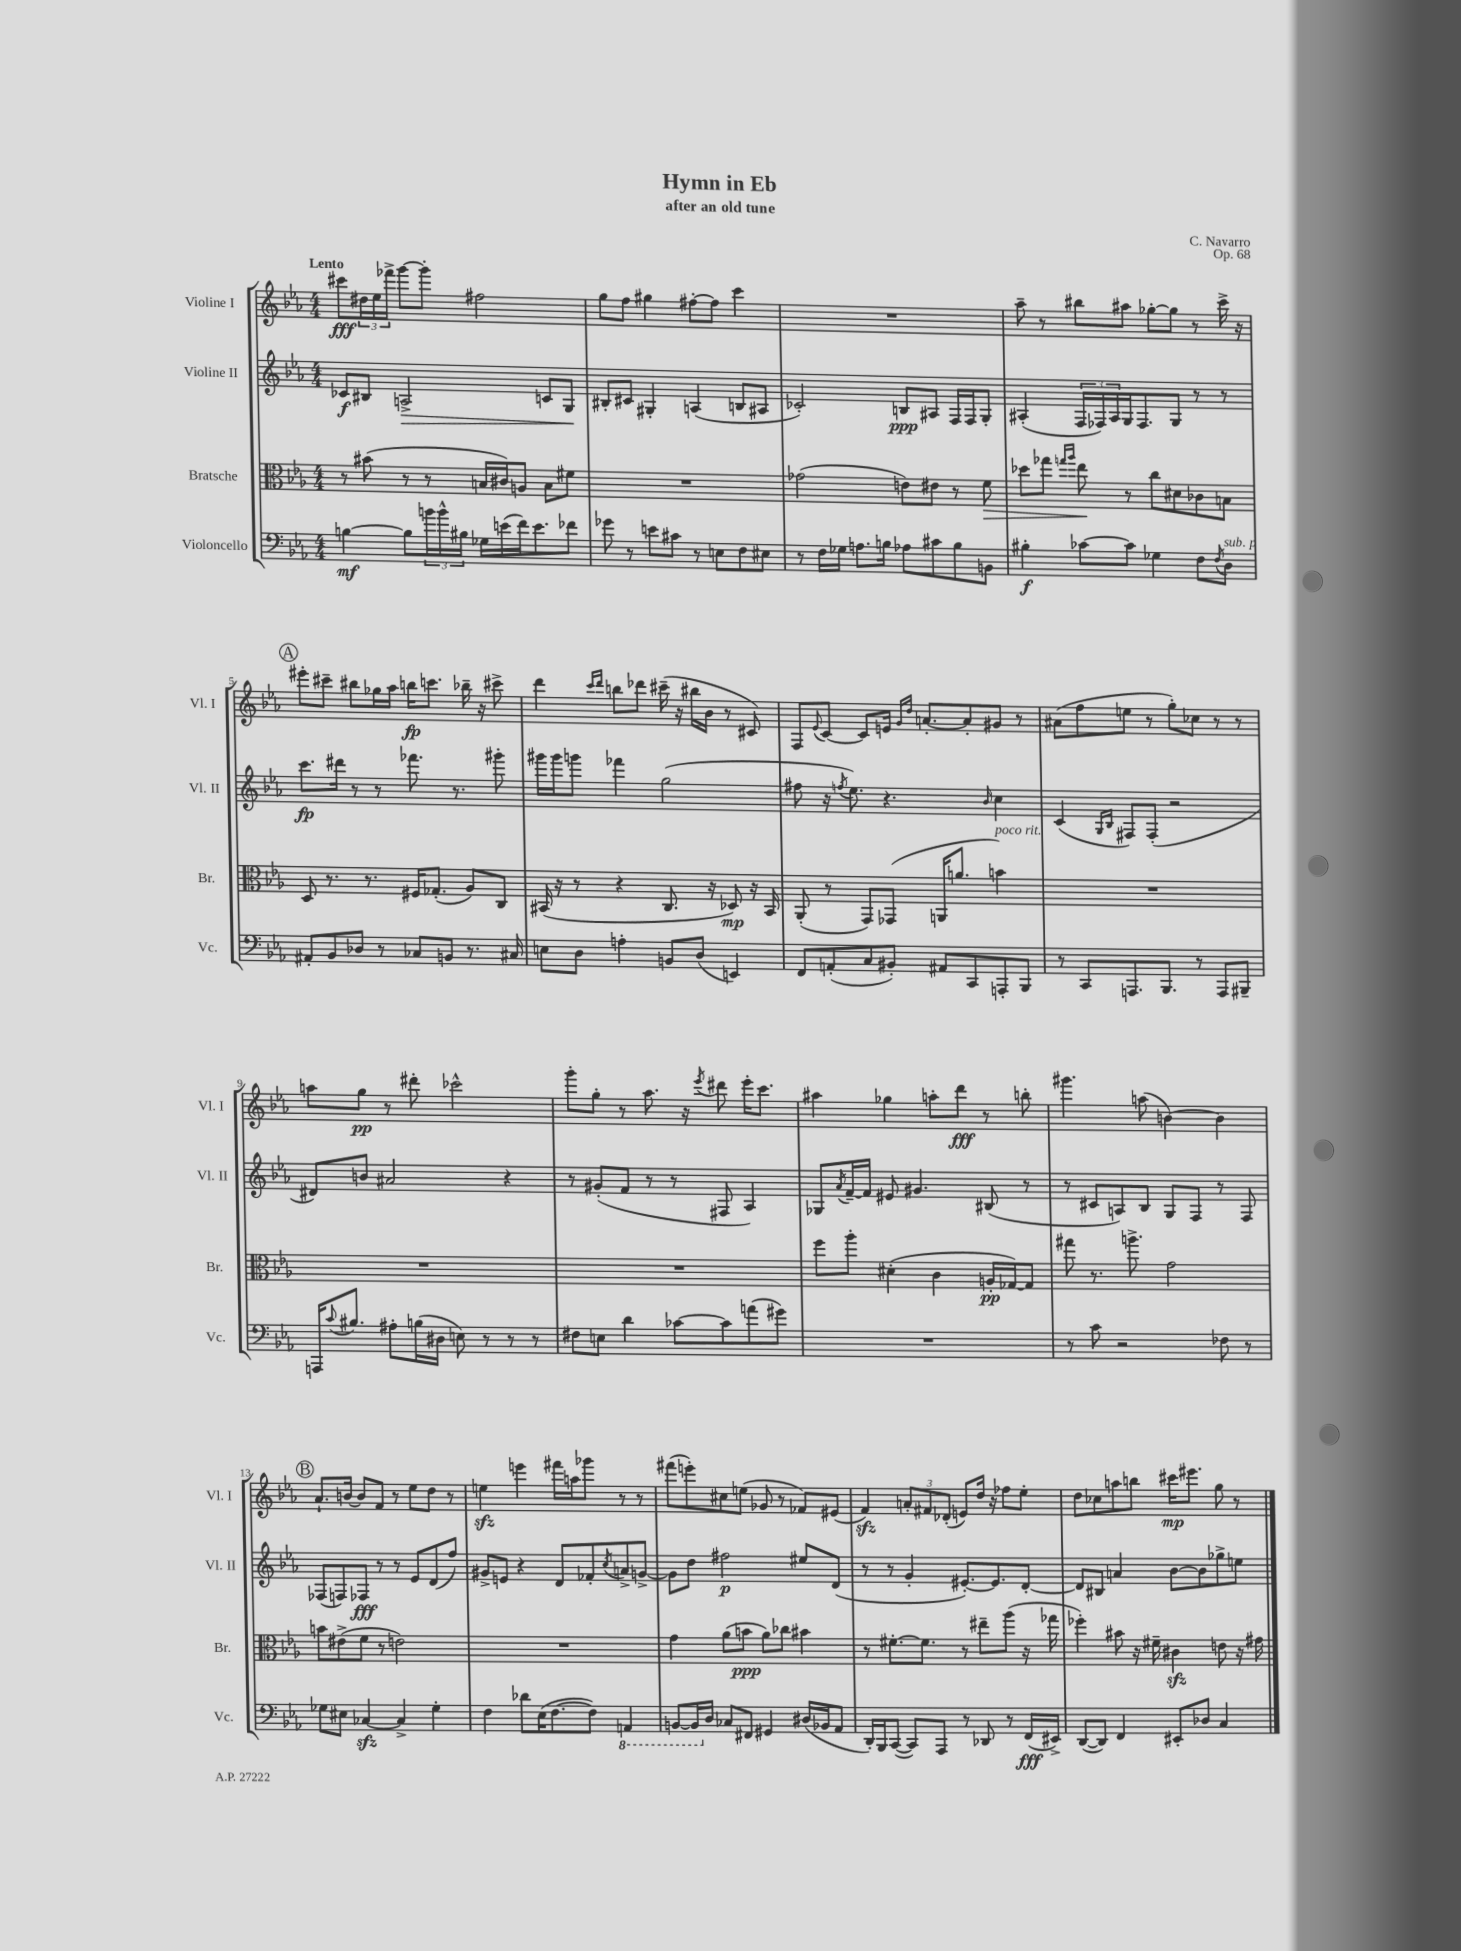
\header { title = "Hymn in Eb" composer = "C. Navarro" subtitle = "after an old tune" opus = "Op. 68" }
<<
\new StaffGroup <<
\new Staff = "s0" \with { instrumentName = "Violine I" shortInstrumentName = "Vl. I" } {
    \clef treble \key ees \major \numericTimeSignature \time 4/4 \tempo "Lento"
    cis'''8\fff \tuplet 3/2 { dis''16 ees''16 fes'''16-> } g'''8~ g'''8-. fis''2 |
    g''8 f''8 gis''4 fis''8~-. fis''8 c'''4 |
    R1 |
    aes''8-- r8 bis''8 ais''8 ges''8~-. ges''8 r8 c'''16-> r16 |
    \mark \markup { \circle "A" } eis'''8-. cis'''8-- bis''8 ges''16 aes''16 b''16\fp c'''8. bes''16-- r16 cis'''8-> |
    d'''4 \grace { c'''16 d'''16 } b''8 des'''8 cis'''16--( r16 bis''16 bes'16 r8 cis'8) |
    f8 \appoggiatura { ees'8 } c'8~ c'8 e'16 \grace { g'16 d''16 } a'8.~-. a'8-. gis'8 r8 |
    ais'8( f''8 e''8 r8 g''8-.) ces''8 r8 r8 |
    a''8 g''8\pp r8 dis'''8-. ces'''2-^ |
    g'''8-. g''8-. r8 aes''8. r16 \acciaccatura { ees'''8 } dis'''8 ees'''16-. c'''8. |
    ais''4 ges''4 a''8-. d'''8\fff r8 b''8-. |
    gis'''4. a''8( b'4~) b'4 |
    \mark \markup { \circle "B" } aes'8.-! b'16~ b'8 f'8 r8 ees''8 d''8 r8 |
    e''4\sfz e'''4 fis'''16 a''16 ges'''8 r8 r8 |
    fis'''8( e'''8-.) cis''8 e''8( ges'8 r8 fes'8) eis'8( |
    f'4\sfz) \tuplet 3/2 { a'8-. fis'8 des'8-.( } e'8) d''16 r16 fes''8 ees''8-. |
    d''8 ces''8 a''8 b''8 cis'''16\mp eis'''8. g''8 r8 \bar "|." |
}
\new Staff = "s1" \with { instrumentName = "Violine II" shortInstrumentName = "Vl. II" } {
    \clef treble \key ees \major \numericTimeSignature \time 4/4
    ces'8\f bis8 a2->\> c'8 g8\! |
    bis8-. cis'8 gis4-. a4( b8 ais8 |
    ces'2-.) b8\ppp ais8 f16 f16 g8-. |
    ais4-.( \tuplet 3/2 { f16 fes16) ais16 } g16 fes8. g8 r8 r8 |
    \mark \markup { \circle "A" } c'''8.\fp dis'''16 r8 r8 fes'''8. r8. gis'''8-. |
    gis'''16 gis'''16 g'''8 fes'''4 g''2( |
    fis''8 r16 \acciaccatura { f''8 } ees''8.) r4. \grace { bes'16 } c''4 |
    c'4( \grace { g16 bes16 } fis8) fis8-.( r2 |
    dis'8) b'8 ais'2 r4 |
    r8 gis'8-.( f'8 r8 r8 fis8 aes4) |
    ges8 \acciaccatura { aes'8 } f'16~-- f'16 eis'8 gis'4. bis8( r8 |
    r8 cis'8 a8) bes8 g8 f8 r8 f8 |
    \mark \markup { \circle "B" } fes8( f8) fes8\fff r8 r8 ees'8 d'8( f''8) |
    gis'8-> e'8 r4 d'8 fes'8-. \acciaccatura { c''8 } a'8-> g'8~-> |
    g'8 d''8 fis''2\p eis''8 d'8( |
    r8 r8 g'4-. eis'8.~-.) eis'8. d'8~-. |
    d'8 bis8 a'4 bes'8~ bes'8 ges''8-> e''8 \bar "|." |
}
\new Staff = "s2" \with { instrumentName = "Bratsche" shortInstrumentName = "Br." } {
    \clef alto \key ees \major \numericTimeSignature \time 4/4
    r8 bis'8( r8 r8 b16 cis'16) a8 b8 fis'8 |
    R1 |
    ges'2( e'8) eis'8 r8 f'8\> |
    des''8 ges''8 \grace { g''16 aes''16 } ees''8\! r8 c''8 dis'8 ces'8 b8 |
    \mark \markup { \circle "A" } d8 r8. r8. fis16 ges8.-.( aes8) c8 |
    bis,16( r16 r8 r4 c8. r16 des8\mp) r16 bis,16 |
    aes,8-.( r8 g,8) ges,8( a,16 a'8. b'4^\markup { \italic "poco rit." }) |
    R1 |
    R1 |
    R1 |
    f''8 aes''8-. dis'4-.( c'4 a16-.\pp ges16~) ges8 |
    gis''8 r8. a''8.-> g'2 |
    \mark \markup { \circle "B" } b'8 eis'8->( f'8 r8 e'2) |
    R1 |
    g'4 aes'8( b'8\ppp aes'8) ces''8 bis'4 |
    r8 fis'8.~-. fis'8. r8 eis''8-- aes''8( r16 ges''16 |
    fes''4-.) bis'8 r16 fis'16-- cis'4\sfz e'8 r16 gis'16 \bar "|." |
}
\new Staff = "s3" \with { instrumentName = "Violoncello" shortInstrumentName = "Vc." } {
    \clef bass \key ees \major \numericTimeSignature \time 4/4
    b4~\mf b8 \tuplet 3/2 { b'16 b'16-^ bis16 } ges16 e'16( f'16) e'8. fes'8 |
    ges'8 r8 e'8 cis'8 r8 e8 f8 eis8 |
    r8 f16 ges16 a8. b16 aes8 cis'8 b8 b,8 |
    bis4-.\f ces'8~ ces'8 ges4 f8 \acciaccatura { f8 } d8^\markup { \italic "sub. p" } |
    \mark \markup { \circle "A" } ais,8-. bes,8 des8 r8 ces8 b,8 r8. cis16 |
    e8 d8 a4-. b,8 d8( e,4) |
    f,8 a,8-.( c8 bis,8-.) ais,8 c,8 a,,8-. bes,,8 |
    r8 c,8 a,,8. bes,,8. r8 a,,8 bis,,8-- |
    a,,16 \appoggiatura { c'8 } bis8. ais8-. b16( dis16 e8) r8 r8 r8 |
    fis8 e8 d'4 ces'8~ ces'8 a'8( gis'8) |
    R1 |
    r8 c'8 r2 fes8 r8 |
    \mark \markup { \circle "B" } ges8 eis8 ces4~\sfz ces4-> ges4-. |
    f4 des'8 ees16( f8.~ f8) \ottava #-1 a,,4 |
    b,,8~ b,,16 \ottava #0 d16 ces8 fis,8 gis,4 dis16( bes,!16 aes,8 |
    d,16-.) bes,,16 c,8~( c,8) aes,,8 r8 des,8 r8 f,16\fff( eis,16->) |
    d,8~( d,8) f,4 eis,8-. des8 c4 \bar "|." |
}
>>
>>
